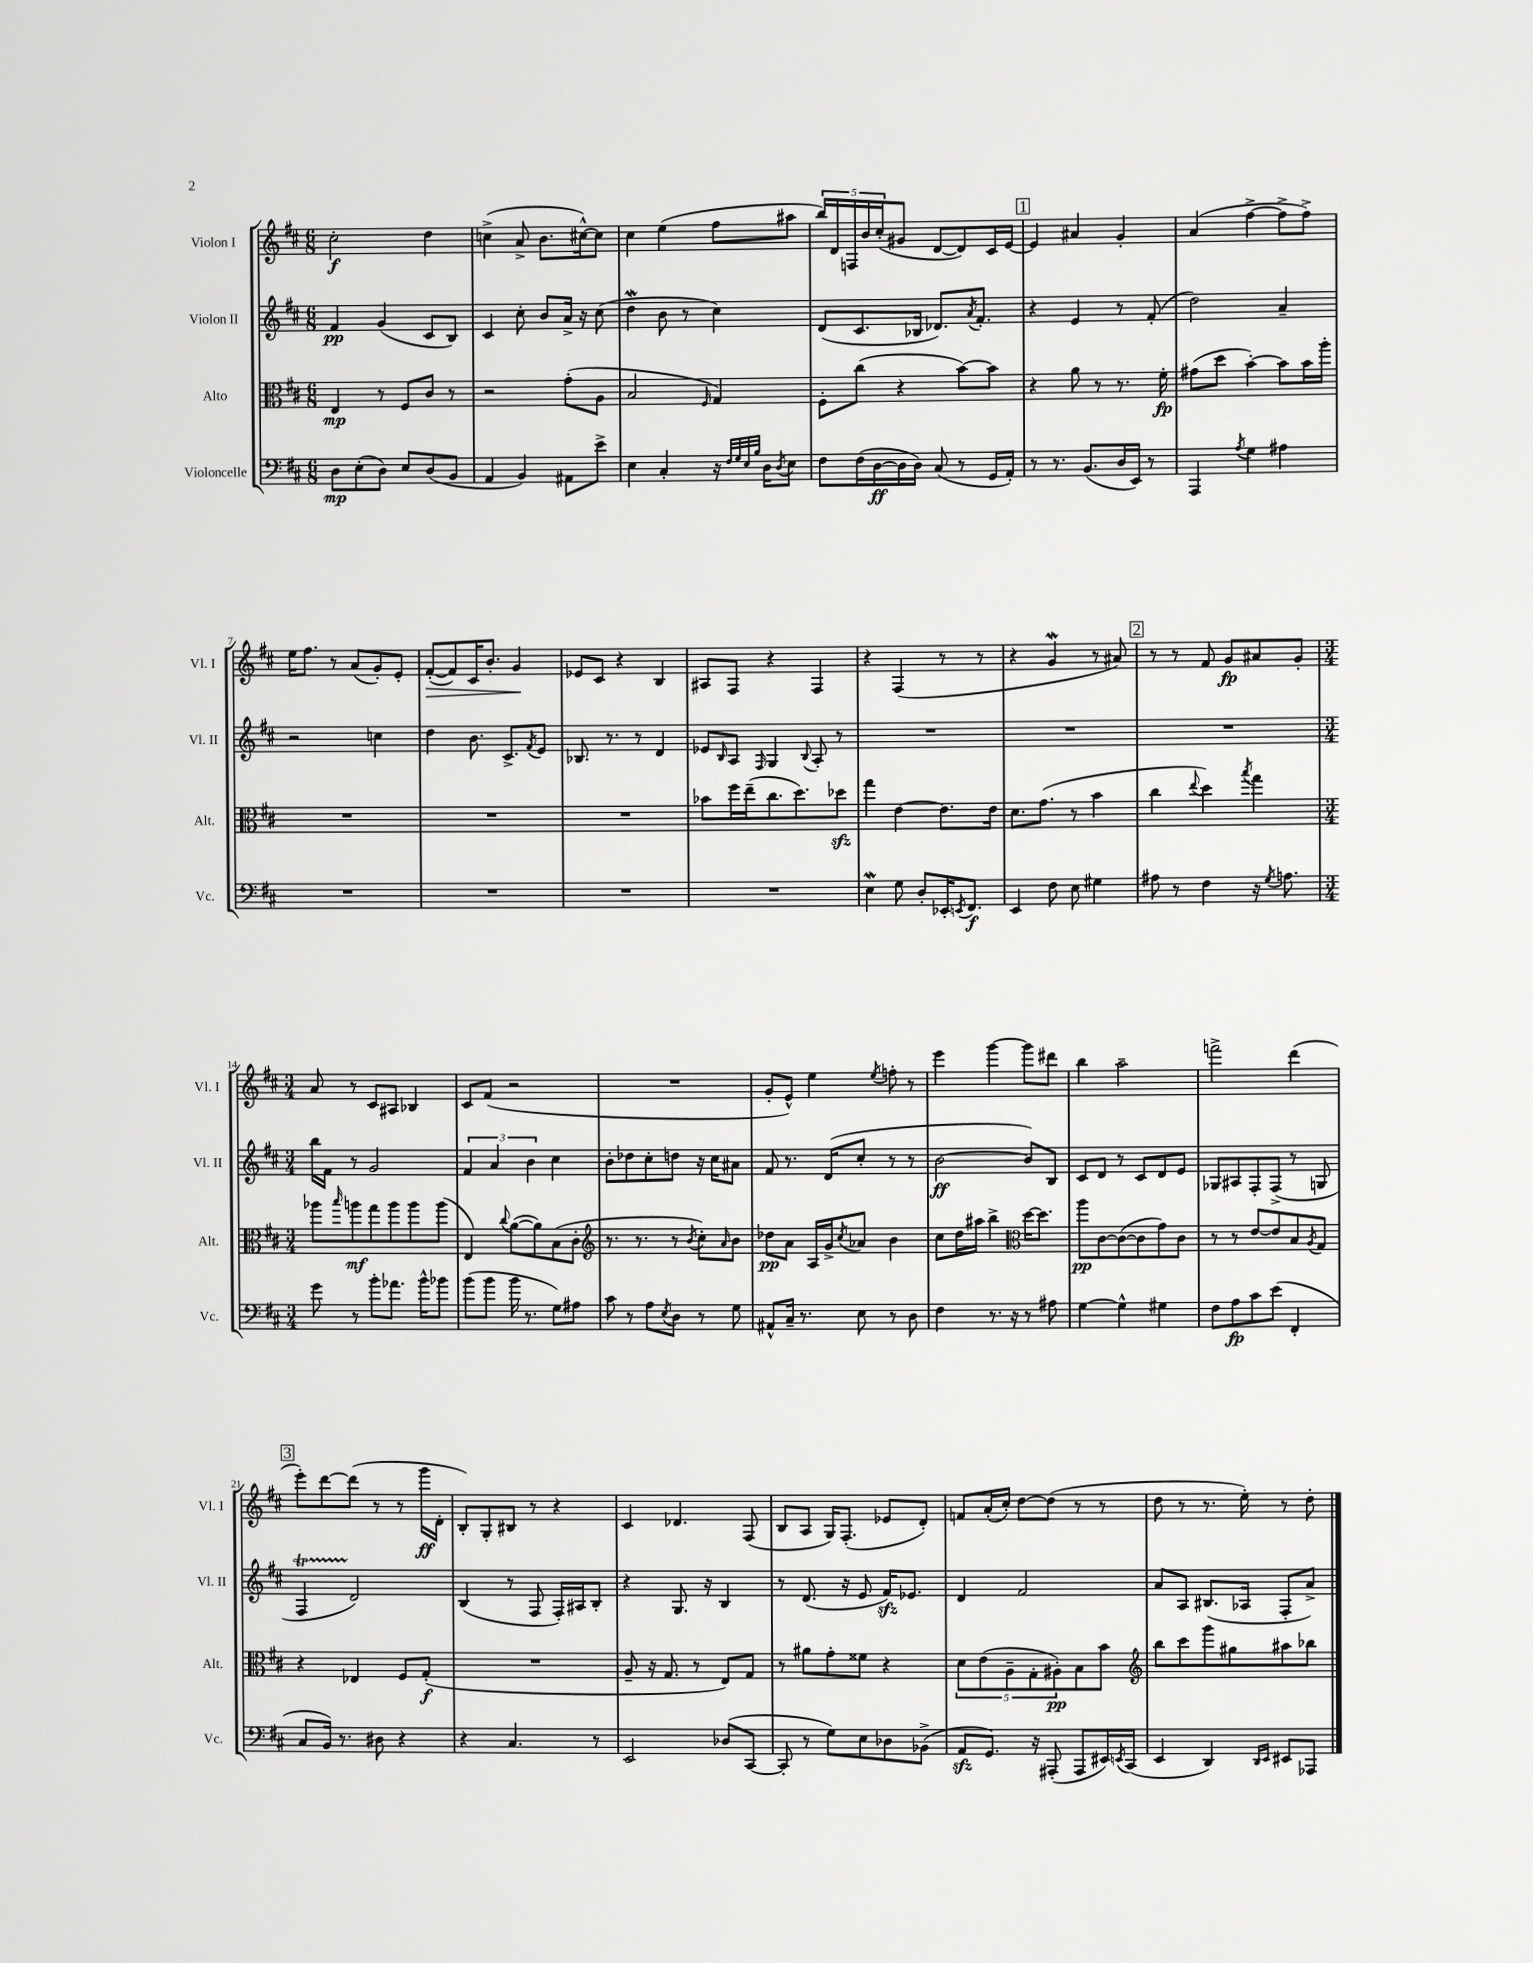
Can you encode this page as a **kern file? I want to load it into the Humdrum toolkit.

**kern	**dynam	**kern	**dynam	**kern	**dynam	**kern	**dynam
*part4	*part4	*part3	*part3	*part2	*part2	*part1	*part1
*staff4	*staff4	*staff3	*staff3	*staff2	*staff2	*staff1	*staff1
*I"Violoncelle	*	*I"Alto	*	*I"Violon II	*	*I"Violon I	*
*I'Vc.	*	*I'Alt.	*	*I'Vl. II	*	*I'Vl. I	*
*clefF4	*	*clefC3	*	*clefG2	*	*clefG2	*
*k[f#c#]	*	*k[f#c#]	*	*k[f#c#]	*	*k[f#c#]	*
*M6/8	*	*M6/8	*	*M6/8	*	*M6/8	*
=1	=1	=1	=1	=1	=1	=1	=1
8D\L	mp	4E/	mp	4f#/	pp	2cc#'\	f
(8E'\	.	.	.	.	.	.	.
8D\J)	.	8r	.	(4g/	.	.	.
8E/L	.	8F#/L	.	.	.	.	.
(8D/	.	8c#/J	.	8c#/L	.	4dd\	.
8BB/J	.	8r	.	8B/J)	.	.	.
=2	=2	=2	=2	=2	=2	=2	=2
4AA/	.	2r	.	4c#/	.	(4ccn^\	.
4BB/)	.	.	.	8cc#'\	.	8a^/	.
.	.	.	.	8b/L	.	8.b\L	.
8AA#X\L	.	(8g'\L	.	16a^/Jk	.	.	.
.	.	.	.	16r	.	[16cc#X^^\k)	.
8e^\J	.	8A\J	.	(8cc#\	.	8cc#\J]	.
=3	=3	=3	=3	=3	=3	=3	=3
4E\	.	2B/	.	4ddw\	.	4cc#\	.
4C#'/	.	.	.	8b\	.	(4ee\	.
.	.	.	.	8r	.	.	.
.	.	16qqF#/	.	.	.	.	.
16r	.	4G/)	.	4cc#\)	.	8ff#\L	.
32qqF#/LLL	.	.	.	.	.	.	.
32qqG/	.	.	.	.	.	.	.
32qqE/	.	.	.	.	.	.	.
32qqB/JJJ	.	.	.	.	.	.	.
16D\KL	.	.	.	.	.	.	.
8qD/	.	.	.	.	.	.	.
8E\J	.	.	.	.	.	8aa#X\J	.
=4	=4	=4	=4	=4	=4	=4	=4
8F#\L	.	8F#'\L	.	(8d/L	.	20bb/LL)	.
.	.	.	.	.	.	20d/	.
.	.	.	.	.	.	20Fn/	.
(16F#\L	.	(8cc#\J	.	8.c#/	.	.	.
.	.	.	.	.	.	20b/	.
[16D\	ff	.	.	.	.	.	.
.	.	.	.	.	.	(20cc#'/J	.
16D\]	.	4r	.	.	.	8g#X/J	.
16D\JJ)	.	.	.	16B-X/Jk	.	.	.
(8C#/	.	.	.	8.d-X/L)	.	[8d/L	.
8r	.	[8b\L)	.	.	.	8d/])	.
.	.	.	.	8qa/	.	.	.
.	.	.	.	8.f#'/J	.	.	.
16GG/LL	.	8b\J]	.	.	.	16c#/L	.
16AA'/JJ)	.	.	.	.	.	[16e/JJ	.
!!LO:REH:place=s1:t=1
=5	=5	=5	=5	=5	=5	=5	=5
8r	.	4r	.	4r	.	4e/]	.
8.r	.	.	.	.	.	.	.
.	.	8a\	.	4e/	.	4a#X/	.
(8.BB/L	.	.	.	.	.	.	.
.	.	8r	.	.	.	.	.
16D/L	.	8.r	.	8r	.	4g'/	.
16EE/JJ)	.	.	.	.	.	.	.
8r	.	.	.	(8f#'/	.	.	.
.	.	16f#'\	fp	.	.	.	.
=6	=6	=6	=6	=6	=6	=6	=6
4AAA/	.	(8g#X\L	.	2dd\)	.	(4a/	.
.	.	8dd\J	.	.	.	.	.
8qA/	.	.	.	.	.	.	.
4G\	.	[4b'\)	.	.	.	[4ff#^\	.
4A#X\	.	8b\L]	.	4a~/	.	8ff#^\L]	.
.	.	16b\L	.	.	.	8ff#^\J)	.
.	.	16aa'\JJ	.	.	.	.	.
!!LO:LB:g=z
=7	=7	=7	=7	=7	=7	=7	=7
2.r	.	2.r	.	2r	.	16ee\KL	.
.	.	.	.	.	.	8.ff#\J	.
.	.	.	.	.	.	8r	.
.	.	.	.	.	.	(8a/L	.
.	.	.	.	4ccn\	.	8g'/)	.
.	.	.	.	.	.	8e'/J	.
=8	=8	=8	=8	=8	=8	=8	=8
!	!	!	!	!	!	!	!LO:HP:b
2.r	.	2.r	.	4dd\	.	([8f#'/L	>
.	.	.	.	.	.	8f#/])	.
.	.	.	.	8.b\	.	16c#/K	.
.	.	.	.	.	.	8.b'/J	.
.	.	.	.	8.c#^/L	.	.	.
.	.	.	.	.	.	4g/	.
.	.	.	.	8qf#/	.	.	.
.	.	.	.	8e/J	.	.	.
.	.	.	.	.	.	.	]
=9	=9	=9	=9	=9	=9	=9	=9
2.r	.	2.r	.	8.B-X/	.	8e-X/L	.
.	.	.	.	.	.	8c#/J	.
.	.	.	.	8.r	.	.	.
.	.	.	.	.	.	4r	.
.	.	.	.	8r	.	.	.
.	.	.	.	4d/	.	4B/	.
=10	=10	=10	=10	=10	=10	=10	=10
2.r	.	8b-X\L	.	8e-X/L	.	8A#X/L	.
.	.	.	.	16qqB/	.	.	.
.	.	16ff#\L	.	8A/J	.	8F#/J	.
.	.	(16ee~\J	.	.	.	.	.
.	.	.	.	16qqF#/	.	.	.
.	.	8.cc#\	.	4G/	.	4r	.
.	.	8.dd\)	.	.	.	.	.
.	.	.	.	8qqB/	.	.	.
.	.	.	.	8A'/	.	4F#/	.
.	.	8dd-Xzz\J	.	8r	.	.	.
=11	=11	=11	=11	=11	=11	=11	=11
4EW\	.	4gg\	.	2.r	.	4r	.
8G\	.	[4e\	.	.	.	(4F#/	.
8D'/L	.	.	.	.	.	.	.
16EE-X'/K	.	8.e\L]	.	.	.	8r	.
8qEEn/	.	.	.	.	.	.	.
8.FF#/J	f	.	.	.	.	.	.
.	.	.	.	.	.	8r	.
.	.	16e\Jk	.	.	.	.	.
=12	=12	=12	=12	=12	=12	=12	=12
4EE/	.	8.d\L	.	2.r	.	4r	.
.	.	(8.g\J	.	.	.	.	.
8F#\	.	.	.	.	.	4gw/	.
8E\	.	8r	.	.	.	.	.
4G#X\	.	4b\	.	.	.	8r	.
.	.	.	.	.	.	8a#X/)	.
!!LO:REH:place=s1:t=2
=13	=13	=13	=13	=13	=13	=13	=13
8A#X\	.	4cc#\	.	2.r	.	8r	.
8r	.	.	.	.	.	8r	.
.	.	8qqee/	.	.	.	.	.
4F#\	.	4dd\)	.	.	.	8f#/	.
.	.	.	.	.	.	8g/L	fp
.	.	8qbb/	.	.	.	.	.
16r	.	4gg\	.	.	.	8a#X/	.
8qG/	.	.	.	.	.	.	.
8.An\	.	.	.	.	.	.	.
.	.	.	.	.	.	8g'/J	.
!!LO:LB:g=z
=14	=14	=14	=14	=14	=14	=14	=14
*M3/4	*	*M3/4	*	*M3/4	*	*M3/4	*
8g\	.	8aa-X\L	.	16bb\LL	.	8a/	.
.	.	.	.	16f#\JJ	.	.	.
.	.	16qqbb/	.	.	.	.	.
8r	.	8aan\	mf	8r	.	8r	.
8b'\L	.	8gg\	.	2g/	.	8c#/L	.
8.a-X\J	.	8aa\	.	.	.	8A#X/J	.
.	.	8aa\	.	.	.	4B-X/	.
16b^^\KL	.	.	.	.	.	.	.
8b-X\J	.	(8aa\J	.	.	.	.	.
=15	=15	=15	=15	=15	=15	=15	=15
(8b\L	.	4E/)	.	6f#/	.	8c#/L	.
8b\J	.	.	.	.	.	(8f#/J	.
.	.	.	.	6a/	.	.	.
.	.	8qqcc#/	.	.	.	.	.
16b\	.	([8a\L	.	.	.	2r	.
8.r	.	.	.	.	.	.	.
.	.	.	.	6b\	.	.	.
.	.	8a\])	.	.	.	.	.
8G\L)	.	(8B\	.	4cc#\	.	.	.
8A#X\J	.	8c#'\J	.	.	.	.	.
=16	=16	=16	=16	=16	=16	=16	=16
*	*	*clefG2	*	*	*	*	*
8c#\	.	8.r	.	8b'\L	.	2.r	.
8r	.	.	.	8dd-X\	.	.	.
.	.	8.r	.	.	.	.	.
8A\L	.	.	.	8cc#'\	.	.	.
8qE/	.	.	.	.	.	.	.
8D\J	.	8r	.	8ddn\J	.	.	.
.	.	8qb/	.	.	.	.	.
8r	.	8cc#'\L)	.	16r	.	.	.
.	.	.	.	16cc#\KL	.	.	.
.	.	16qqa/	.	.	.	.	.
8G\	.	8b\J	.	8a#X\J	.	.	.
=17	=17	=17	=17	=17	=17	=17	=17
8AA#X^^/L	.	8dd-X\L	pp	8f#/	.	8g'/L	.
16C#~/Jk	.	8a\J	.	8.r	.	8e^^/J)	.
8.r	.	.	.	.	.	.	.
.	.	16A/LL	.	.	.	4ee\	.
.	.	16g^/J	.	(16d/KL	.	.	.
.	.	8qcc#/	.	.	.	.	.
8E\	.	8a-X/J	.	8cc#'/J	.	.	.
.	.	.	.	.	.	8qee/	.
8r	.	4b\	.	8r	.	8ffn'\	.
8D\	.	.	.	8r	.	8r	.
=18	=18	=18	=18	=18	=18	=18	=18
4F#\	.	8cc#\L	.	[2b\	ff	4eee\	.
.	.	16dd\L	.	.	.	.	.
.	.	16aa#X\JJ	.	.	.	.	.
8.r	.	4bb^\	.	.	.	[4ggg\	.
16r	.	.	.	.	.	.	.
*	*	*clefC3	*	*	*	*	*
8r	.	[16dd\KL	.	8b/L])	.	8ggg\L]	.
.	.	8.dd\J]	.	.	.	.	.
8A#X\	.	.	.	8B/J	.	8ddd#X\J	.
=19	=19	=19	=19	=19	=19	=19	=19
[4G\	.	8aa\L	pp	8c#/L	.	4bb\	.
.	.	[8c#\	.	8d/J	.	.	.
4G^^\]	.	(8c#\_	.	8r	.	2aa~\	.
.	.	8c#\]	.	8c#/L	.	.	.
4G#X\	.	8g\)	.	8d/	.	.	.
.	.	8c#\J	.	8e/J	.	.	.
=20	=20	=20	=20	=20	=20	=20	=20
8F#\L	.	8r	.	8G-X/L	.	2fffn^\	.
8A\	fp	8r	.	8A#X/	.	.	.
8c#\	.	[8e/L	.	8F#'/	.	.	.
(8e\J	.	8e/]	.	(8F#^/J	.	.	.
4FF#'/	.	8B/	.	8r	.	(4ddd\	.
.	.	8qA/	.	.	.	.	.
.	.	8G/J	.	8Gn/	.	.	.
!!LO:LB:g=z
!!LO:REH:place=s1:t=3
=21	=21	=21	=21	=21	=21	=21	=21
8C#/L	.	4r	.	4F#t/	.	8eee'\L)	.
16BB/Jk)	.	.	.	.	.	[8ddd\	.
8.r	.	.	.	.	.	.	.
.	.	4E-X/	.	2d/)	.	(8ddd\J]	.
8D#X\	.	.	.	.	.	8r	.
4r	.	8F#/L	.	.	.	8r	.
.	.	(8G'/J	f	.	.	16ggg\LL	ff
.	.	.	.	.	.	16d'\JJ	.
=22	=22	=22	=22	=22	=22	=22	=22
4r	.	2.r	.	(4B/	.	8B'/L)	.
.	.	.	.	.	.	8G'/	.
4.C#/	.	.	.	8r	.	8B#X/J	.
.	.	.	.	8F#/	.	8r	.
.	.	.	.	16F#'/LL)	.	4r	.
.	.	.	.	16A#X/J	.	.	.
8r	.	.	.	8B'/J	.	.	.
=23	=23	=23	=23	=23	=23	=23	=23
2EE/	.	8A~/	.	4r	.	4c#/	.
.	.	16r	.	.	.	.	.
.	.	8.G/	.	.	.	.	.
.	.	.	.	8.G/	.	4.d-X/	.
.	.	8r	.	.	.	.	.
.	.	.	.	16r	.	.	.
(8D-X/L	.	8E/L)	.	4B/	.	.	.
[8CC#/J	.	8G/J	.	.	.	(8F#/	.
=24	=24	=24	=24	=24	=24	=24	=24
8CC#'/]	.	8r	.	8r	.	8B/L	.
8r	.	8a#X\L	.	(8.d/	.	8A/J	.
8G\L)	.	8g'\	.	.	.	16G/KL)	.
.	.	.	.	16r	.	(8.F#'/J	.
8E\	.	8f##X\J	.	8e/	.	.	.
8D-X\	.	4r	.	16f#zz/KL)	.	8e-X/L	.
.	.	.	.	8.e-X/J	.	.	.
(8BB-X^\J	.	.	.	.	.	8d'/J)	.
=25	=25	=25	=25	=25	=25	=25	=25
8AAzz/L	.	10d\L	.	4d/	.	8fn/L	.
.	.	(10e\	.	.	.	.	.
8.GG/J)	.	.	.	.	.	(16a'/L	.
.	.	.	.	.	.	16cc#'/JJ)	.
.	.	10A~\	.	.	.	.	.
.	.	.	.	2f#/	.	[8dd\L	.
.	.	10G'\	.	.	.	.	.
16r	.	.	.	.	.	.	.
(8AAA#X'/	.	.	.	.	.	(8dd\J]	.
.	.	10A#X'\)	pp	.	.	.	.
8AAA#/L	.	8B\	.	.	.	8r	.
16EE#X/L)	.	8b\J	.	.	.	8r	.
8qEEn/	.	.	.	.	.	.	.
(16CC#/JJ	.	.	.	.	.	.	.
=26	=26	=26	=26	=26	=26	=26	=26
*	*	*clefG2	*	*	*	*	*
4EE/	.	8bb\L	.	8a/L	.	8dd\	.
.	.	8ccc#\	.	8A/J	.	8r	.
4DD/)	.	8ggg\	.	(8.B#X/L	.	8.r	.
.	.	8gg#X\	.	.	.	.	.
.	.	.	.	16A-X/Jk	.	16ee'\)	.
16qqDD/LL	.	.	.	.	.	.	.
16qqEE/JJ	.	.	.	.	.	.	.
8EE#X/L	.	8aa#X\	.	8F#'/L	.	8r	.
8AAA-X/J	.	8bb-X\J	.	8a^/J)	.	8dd'\	.
==	==	==	==	==	==	==	==
*-	*-	*-	*-	*-	*-	*-	*-
